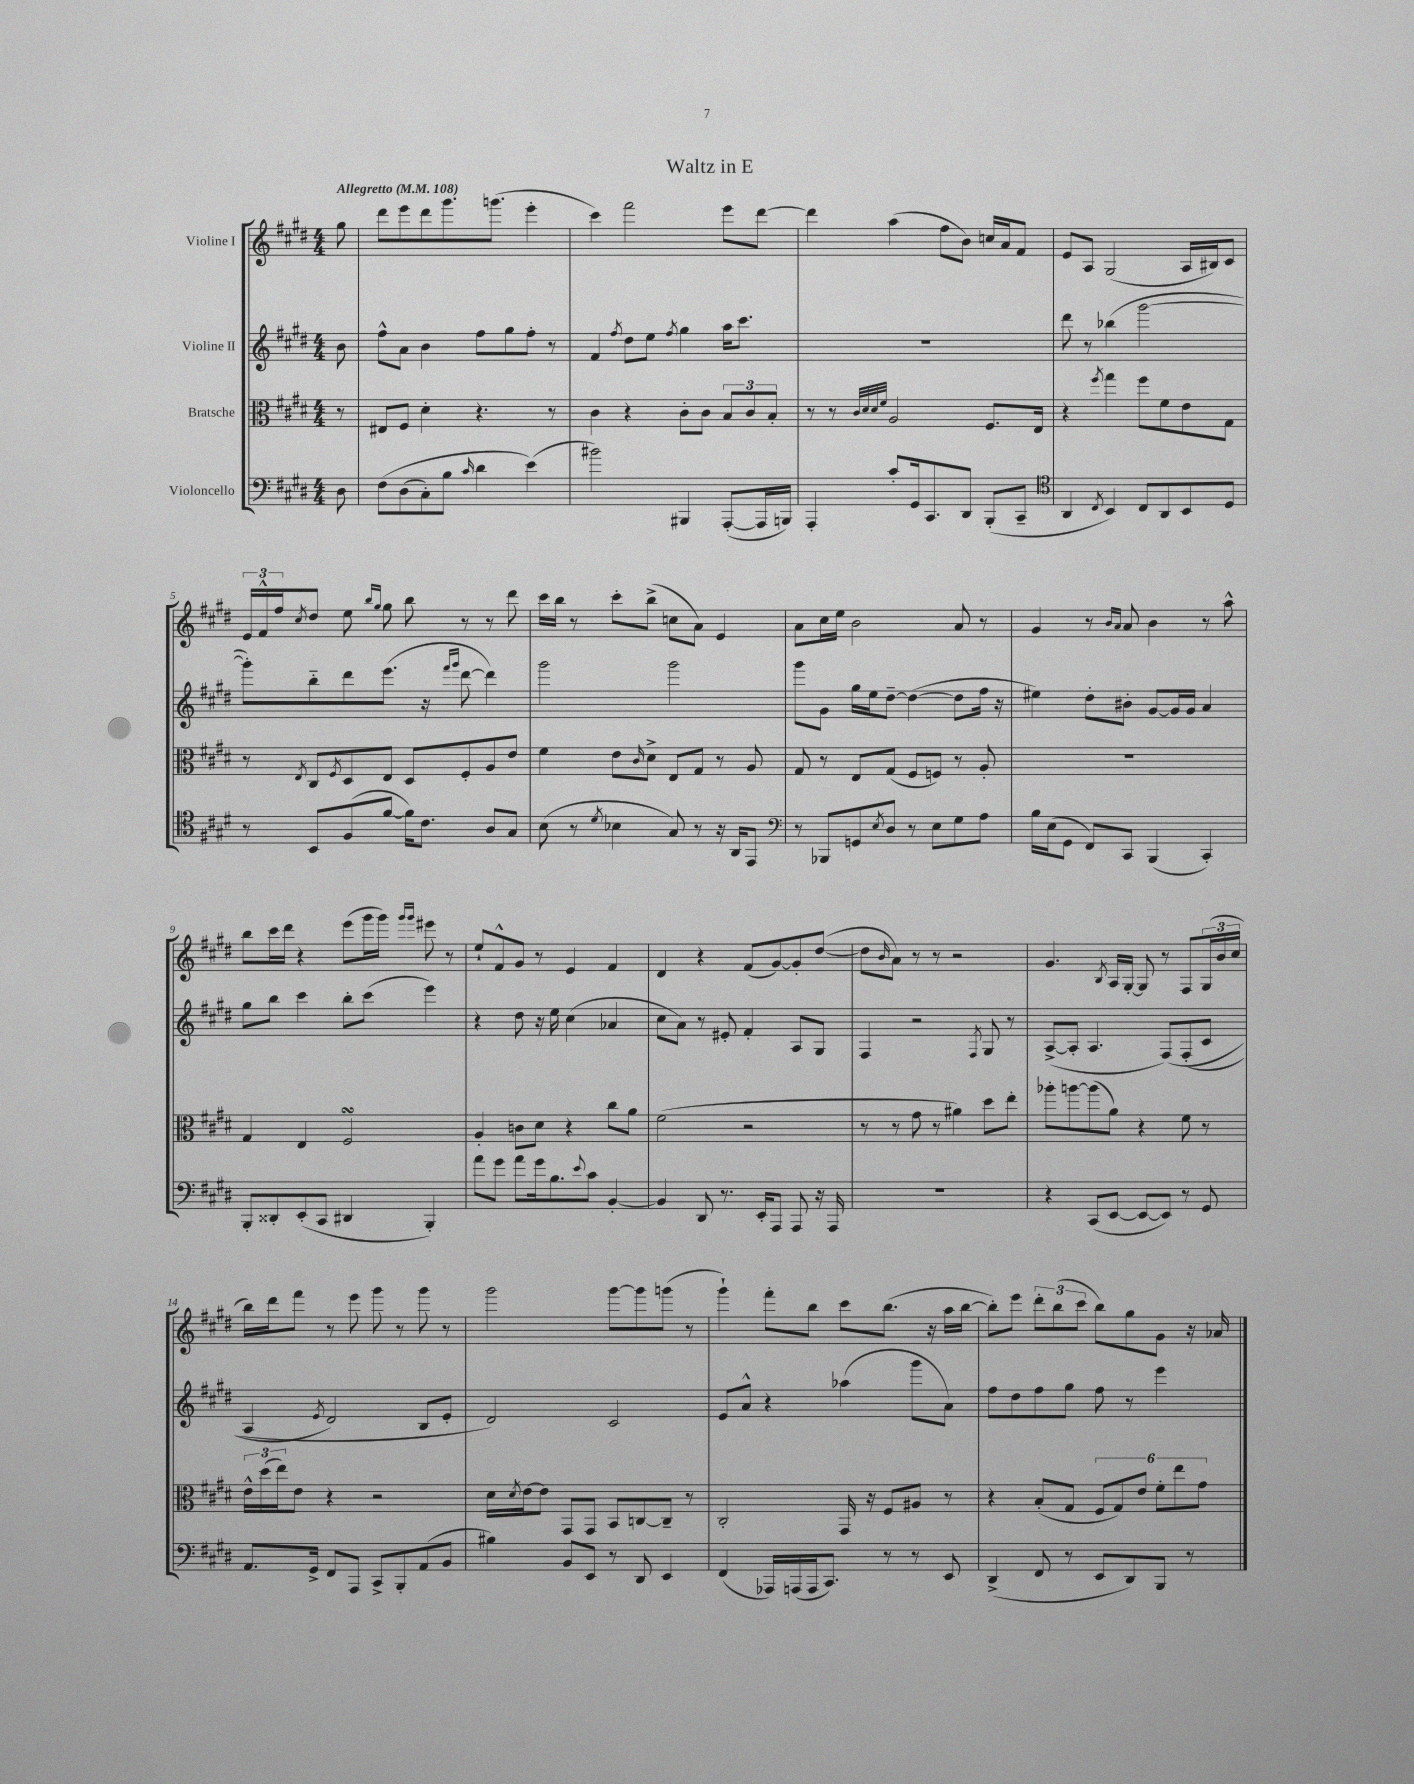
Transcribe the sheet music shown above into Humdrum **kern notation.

**kern	**kern	**kern	**kern
*part4	*part3	*part2	*part1
*staff4	*staff3	*staff2	*staff1
*I"Violoncello	*I"Bratsche	*I"Violine II	*I"Violine I
*clefF4	*clefC3	*clefG2	*clefG2
*k[f#c#g#d#]	*k[f#c#g#d#]	*k[f#c#g#d#]	*k[f#c#g#d#]
*M4/4	*M4/4	*M4/4	*M4/4
*MM108	*MM108	*MM108	*MM108
=	=	=	=
!	!	!	!LO:TX:a:B:t=Allegretto
8D#\	8r	8b\	8gg#\
=1	=1	=1	=1
(8F#\L	8E#X/L	8ff#^^\L	8ddd#\L
(8D#\	8F#/J	8a\J	8eee\
8C#'\)	4d#'\	4b\	8ddd#\
8B\J	.	.	8.ggg#\
16qqc#/	.	.	.
4d#\	4.r	8ff#\L	.
.	.	.	(8.gggn\J
.	.	8gg#\	.
(4e\)	.	8ff#'\J	4eee'\
.	8r	8r	.
=2	=2	=2	=2
2b#X\)	4c#\	4f#/	4ccc#\)
.	.	8qff#/	.
.	4r	8dd#\L	2fff#\
.	.	8ee\J	.
.	.	8qff#/	.
4BBB#X/	8c#'\L	4gg#\	.
.	8c#\J	.	.
([8AAA'/L	12B/L	16aa\KL	8eee\L
.	.	8.ccc#\J	.
.	12c#/	.	.
16AAA/L]	.	.	[8ddd#\J
.	12B'/J	.	.
16BBBn/JJ)	.	.	.
=3	=3	=3	=3
4AAA'/	8r	1r	4ddd#\]
.	8r	.	.
.	32qqc#/LLL	.	.
.	32qqd#/	.	.
.	32qqd#/	.	.
.	32qqf#/JJJ	.	.
8c#'/L	2A/	.	(4aa\
16GG#/k	.	.	.
8.CC#/	.	.	.
.	.	.	8ff#\L
8DD#/J	.	.	8b\J)
(8BBB'/L	8.F#/L	.	16ccn/LL
.	.	.	16a/J
8CC#~/J	.	.	8f#/J
.	16E/Jk	.	.
=4	=4	=4	=4
*clefC4	*	*	*
4AA/	4r	8ddd#\	8e/L
.	.	8r	8A/J
8qC#/	8qff#/	.	.
4BB/)	4gg#\	(4bb-X\	(2G#/
8C#/L	8ff#\L	[2ggg#\	.
8AA/	8f#\	.	.
8BB/	8e\	.	16A/LL
.	.	.	16B#X/J)
8D#/J	8G#\J	.	8c#/J
!!LO:LB:g=z
=5	=5	=5	=5
8r	8r	8ggg#'\L])	24e/LL
.	.	.	24f#^^/
.	.	.	24ff#/J
.	8qE/	.	8qcc#/
8BB/L	8C#/L	8bb\	8dd#/J
.	8qF#/	.	.
(8F#/	8D#/	8ddd#\	8ee\
.	.	.	16qqbb/LL
.	.	.	16qqgg#/JJ
[8f#/J	8E/J	(8.eee\J	8gg#\
16f#\KL])	8D#/L	.	8bb\
8.c#\J	.	16r	.
.	.	16qqfff#/LL	.
.	.	16qqggg#/JJ	.
.	8F#'/	[8ddd#\	8r
8A/L	8A/	4ddd#\])	8r
8G#/J	8e/J	.	8ddd#\
=6	=6	=6	=6
(8B\	4f#\	2ggg#\	16ccc#\LL
.	.	.	16bb\JJ
8r	.	.	8r
8qd#/	.	.	.
4B-X\	8e\L	.	8ccc#'\L
.	16qqc#/	.	.
.	8d#^\J	.	(8bb^\J
8G#/)	8E/L	2ggg#\	8ccn\L
8r	8G#/J	.	8a\J)
16r	8r	.	4e/
16AA/KL	.	.	.
8EE/J	8A/	.	.
=7	=7	=7	=7
*clefF4	*	*	*
8r	8G#/	8ggg#\L	8a\L
8BBB-X/L	8r	8g#\J	16cc#\L
.	.	.	16ee\JJ
8GGn/	8E/L	16gg#\LL	2b\
.	.	16ee\J	.
8qE/	.	.	.
8D#/J	(8G#/J	[8dd#~\J	.
8r	8F#/L	(4dd#\_	.
8E\L	8Fn/J)	.	.
8G#\	8r	8dd#\L]	8a/
8A\J	8A'/	16ff#\Jk	8r
.	.	16r	.
=8	=8	=8	=8
16B\LL	1r	4ee#X\)	4g#/
(16E\J	.	.	.
8GG#\J	.	.	.
8FF#/L)	.	8dd#'\L	8r
.	.	.	16qqb/LL
.	.	.	16qqa/JJ
8CC#/J	.	8b#X'\J	8a/
(4BBB/	.	[8g#/L	4b\
.	.	16g#/L]	.
.	.	16g#/JJ	.
4CC#'/)	.	4a/	8r
.	.	.	8aa^^\
!!LO:LB:g=z
=9	=9	=9	=9
8BBB'/L	4G#/	8gg#\L	8bb\L
8DD##X'/	.	8bb\J	16ccc#\L
.	.	.	16ddd#\JJ
(8EE'/	4E/	4ccc#\	4r
8CC#/J	.	.	.
4DD#X/	2F#sSSS/	8bb'\L	(8eee\L
.	.	(8ccc#\J	16ggg#\L
.	.	.	16ggg#\JJ)
.	.	.	16qqggg#/LL
.	.	.	16qqggg#/JJ
4BBB'/)	.	4eee\)	8eee#X\
.	.	.	8r
=10	=10	=10	=10
8a\L	4A'/	4r	8ee`/L
8g#\J	.	.	8f#^^/
8a\L	8cn\L	8dd#\	8g#/J
16g#\k	8d#\J	16r	8r
8.B\	.	16ee\	.
.	4r	(4cc#\	4e/
8qqe/	.	.	.
8c#\J	.	.	.
[4BB'/	8cc#\L	4a-X/	4f#/
.	8a\J	.	.
=11	=11	=11	=11
4BB/]	(2f#\	8cc#\L	4d#/
.	.	8a\J)	.
8DD#/	.	8r	4r
8.r	.	8e#X'/	.
.	2r	4f#'/	(8f#/L
16EE'/KL	.	.	.
8AAA/J	.	.	[8g#/)
8AAA/	.	8A/L	8g#'/]
16r	.	8G#/J	([8dd#/J
16AAA/	.	.	.
=12	=12	=12	=12
1r	8r	4F#/	8dd#\L]
.	.	.	16qqb/
.	8r	.	8a\J)
.	8g#\	2r	8r
.	8r	.	8r
.	4a#X\)	.	2r
.	.	8qF#/	.
.	8dd#\L	8G#/	.
.	8ee'\J	8r	.
=13	=13	=13	=13
4r	8aa-X'\L	([8A^/L	4.g#/
.	[8aan\	8A'/J]	.
(8CC#/L	(8aa\]	4.A/	.
.	.	.	8qB/
[8EE/J	8a\J)	.	16A/LL
.	.	.	[16G#'/JJ
8EE/L_	4r	.	8G#/]
8EE/J])	.	(8F#/L)	8r
8r	8f#\	(8F#'/	8F#/L
8GG#/	8r	8c#/J	(24G#/L
.	.	.	24b/
.	.	.	24cc#/JJ
!!LO:LB:g=z
=14	=14	=14	=14
8.AA/L	24e^^\LL	4A/	16bb\LL)
.	(24dd#\	.	.
.	.	.	16ddd#\J
.	24ee\J)	.	.
.	8e\J	.	8fff#\J
16GG#^/Jk	.	.	.
.	.	8qe/	.
8FF#/L	4r	2d#/)	8r
8AAA/J	.	.	8eee\
8CC#^/L	2r	.	8ggg#\
8BBB'/	.	.	8r
(8AA/	.	8B/L	8ggg#\
8BB/J	.	8e'/J	8r
=15	=15	=15	=15
4B#X\)	16d#\LL	2d#/)	2ggg#\
.	8qd#/	.	.
.	[16e\J	.	.
.	8e\J]	.	.
8BB/L	8GG#/L	.	.
8EE/J	8GG#/J	.	.
8r	8BB/L	2c#/	[8ggg#\L
8DD#/	[8Cn/	.	8ggg#\]
4EE/	8C~/J]	.	(8gggn\J
.	8r	.	8r
=16	=16	=16	=16
(4FF#/	2C#'/	8e/L	4ggg#`\)
.	.	8a^^/J	.
16AAA-X/LL)	.	4r	8fff#'\L
(16AAAn/	.	.	.
16AAA/J	.	.	8bb\J
8.CC#/J)	.	.	.
.	16GG#/	(4aa-X\	8ccc#\L
.	16r	.	.
8r	8F#/L	.	(8.bb\J
8r	8A#X/J	8ggg#\L	.
.	.	.	16r
8EE/	8r	8a\J)	16aa\LL
.	.	.	[16bb\JJ
=17	=17	=17	=17
(4DD#^/	4r	8ff#\L	8bb'\L])
.	.	8dd#\	8eee\J
8FF#/	(8B'/L	8ff#\	12ddd#'\L
.	.	.	(12bb\
8r	8G#/J	8gg#\J	.
.	.	.	12ccc#\J
8EE/L	12F#/L	8ff#\	8bb\L)
.	12G#/)	.	.
8DD#/)	.	8r	8gg#\
.	12e/J	.	.
8BBB/J	12f#'\L	4eee\	8g#\J
.	12ee\	.	.
8r	.	.	16r
.	12g#\J	.	.
.	.	.	16a-X/
==	==	==	==
*-	*-	*-	*-
